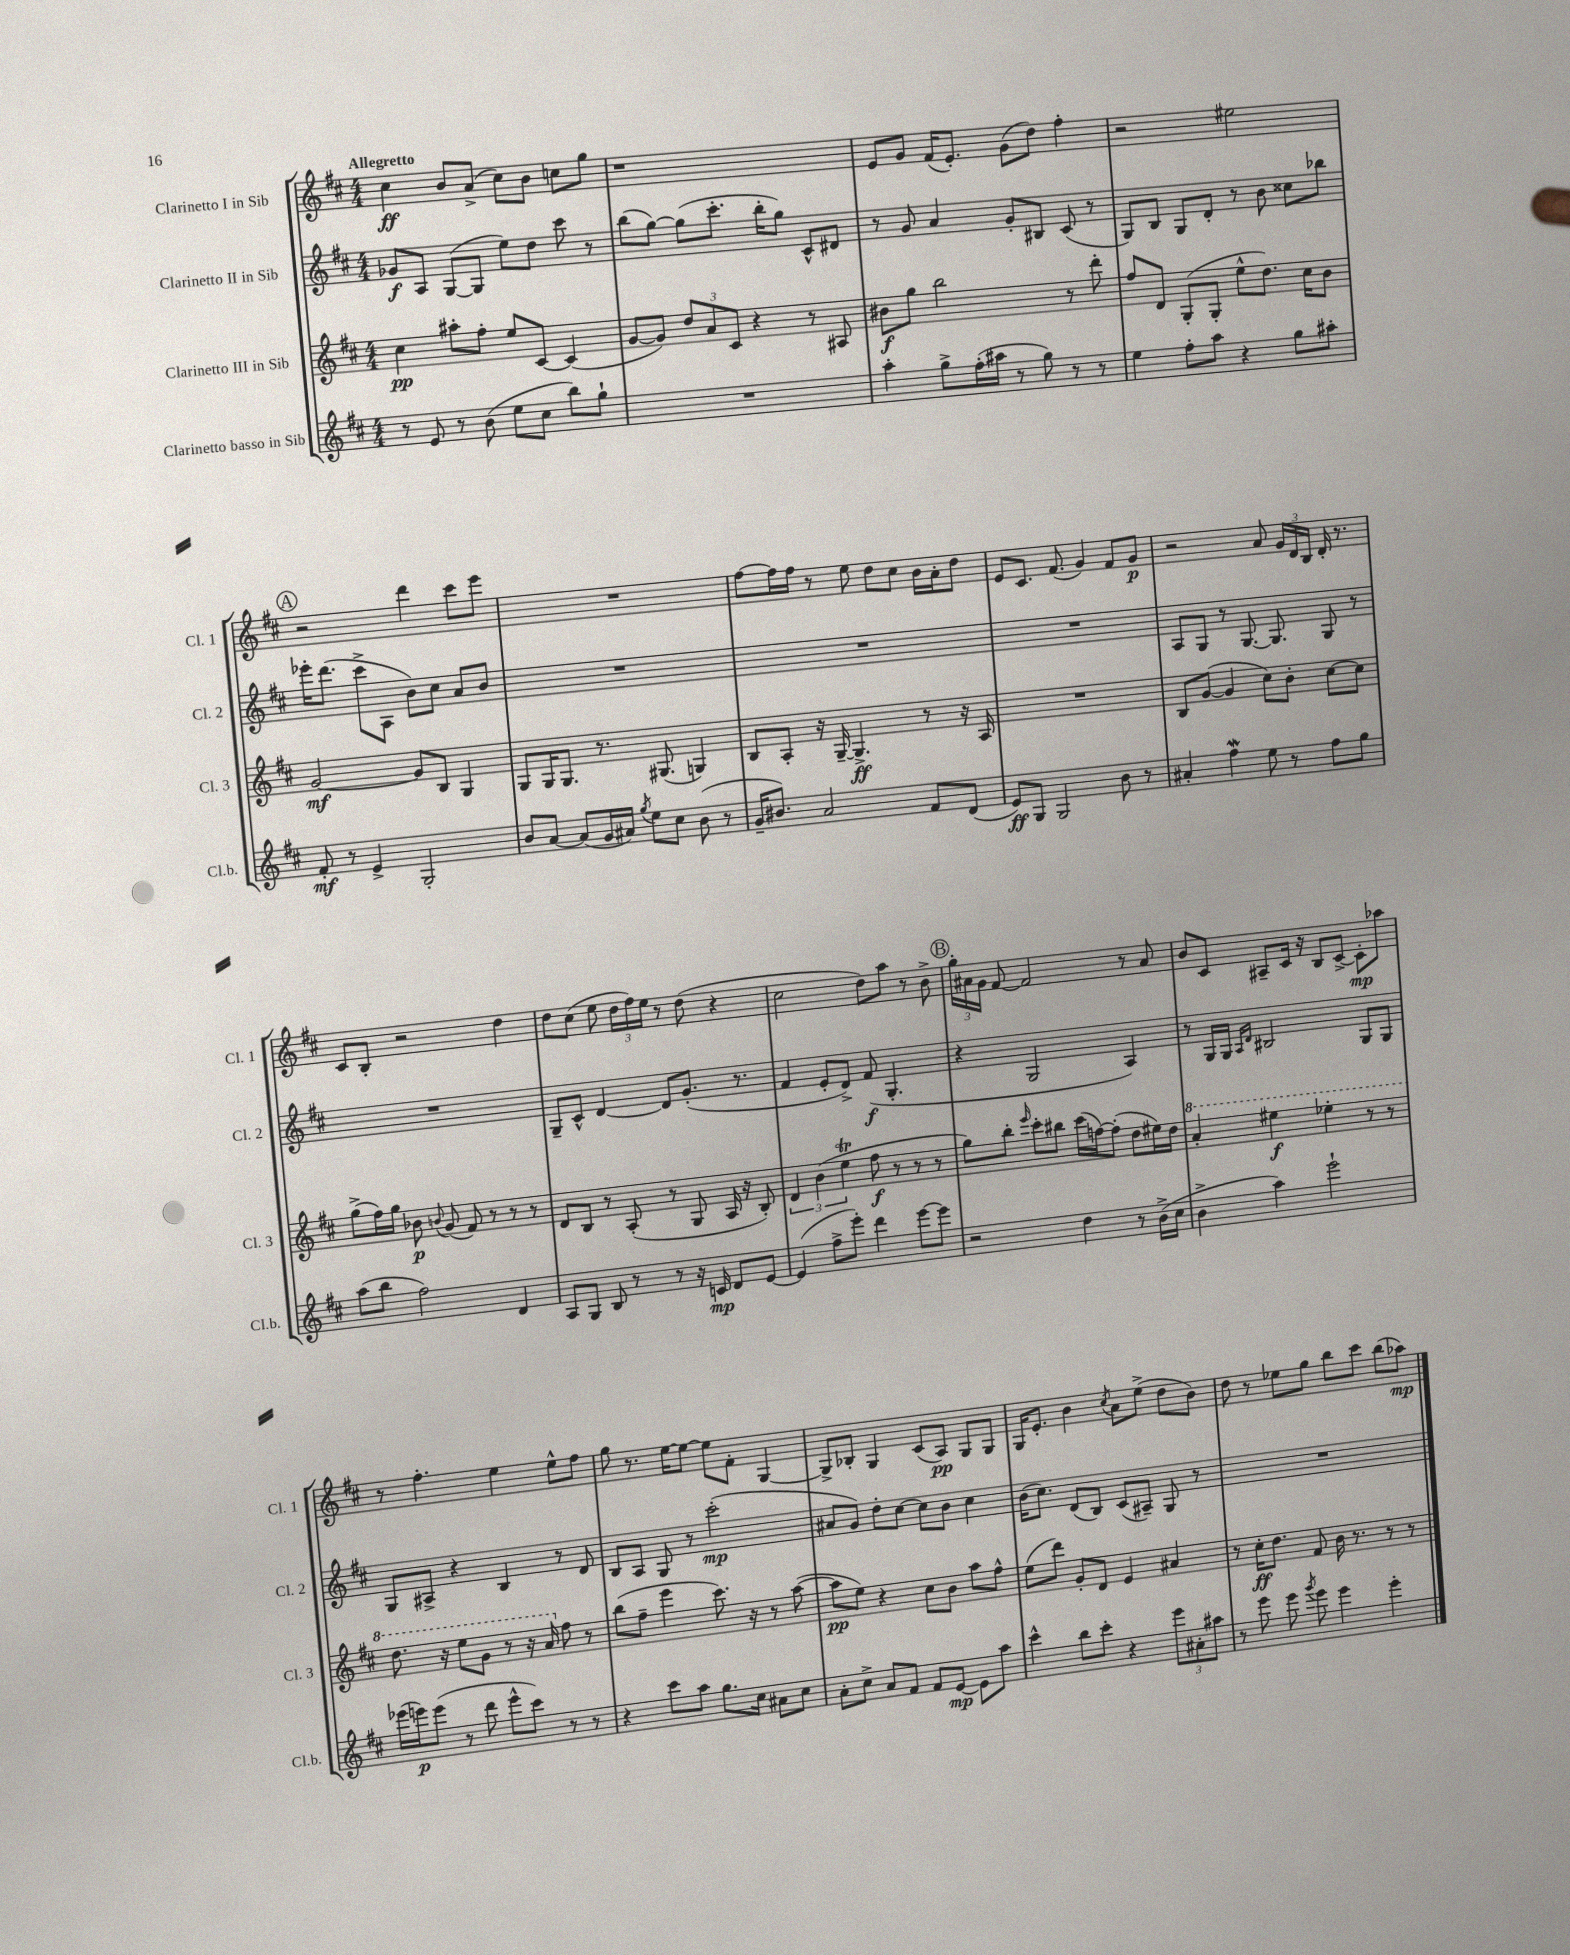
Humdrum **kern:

**kern	**kern	**kern	**kern
*staff4	*staff3	*staff2	*staff1
*clefG2	*clefG2	*clefG2	*clefG2
*k[f#c#]	*k[f#c#]	*k[f#c#]	*k[f#c#]
*M4/4	*M4/4	*M4/4	*M4/4
8r	4cc#	8g-	4cc#
8e	.	8A	.
8r	8aa#'	([8G	8b
(8b	8ff#'	8G]	(8a^
8ee	8ee	8ee)	8cc#)
8cc#	[8c#	8dd	8b
8bb)	(4c#]	8ccc#	8cc
8gg`	.	8r	8gg
=	=	=	=
1r	[8g	(8bb	1r
.	8g])	[8gg)	.
.	12dd	(8gg]	.
.	12a	.	.
.	.	8.ccc#'	.
.	12c#	.	.
.	4r	.	.
.	.	16bb'	.
.	.	8gg)	.
.	8r	8c#^^	.
.	8A#	8d#	.
=	=	=	=
4aa'	8b#	8r	8e
.	8gg	8g	8g
8gg^	2bb	4a	(16f#
.	.	.	8.e')
(16ff#'	.	.	.
16aa#	.	.	.
8r	.	8g'	(8g
8gg)	.	8B#	8dd)
8r	8r	(8c#	4ff#'
8r	8ddd'	8r	.
=	=	=	=
4ee	8ff#	8G)	2r
.	8d	8B	.
8ff#'	(8G'	8G	.
8aa	8G'	8d'	.
4r	8ee^^	8r	2ee#
.	8.dd)	8b	.
8gg	.	8cc##	.
.	16cc#	.	.
8aa#'	8b	8bb-	.
=	=	=	=
8f#'	[2g	16eee-'	2r
.	.	(8.ddd	.
8r	.	.	.
4e^	.	8ccc#^	.
.	.	8A	.
2G'	8g]	8b)	4ddd
.	8B	8cc#	.
.	4G	8a	8ccc#
.	.	8b	8eee
=	=	=	=
8b	8G	1r	1r
[8a	16G	.	.
.	8.G	.	.
(8a]	.	.	.
16g	8.r	.	.
16a#)	.	.	.
8qgg	.	.	.
8ee	.	.	.
.	(8.G#	.	.
8cc#	.	.	.
(8b	4G)	.	.
8r	.	.	.
=	=	=	=
16g~	8B	1r	[8ff#
8.b#)	.	.	.
.	8A'	.	16ff#]
.	.	.	16ff#
2a	16r	.	8r
.	[16G~	.	.
.	4.G^]	.	8ee
.	.	.	8dd
.	.	.	8cc#
8f#	8r	.	16b
.	.	.	16a'
(8d	16r	.	8dd
.	16A	.	.
=	=	=	=
8e)	1r	1r	8e
8G	.	.	8.c#
2G	.	.	.
.	.	.	(8.f#
.	.	.	4g)
8b	.	.	8f#
8r	.	.	8g
=	=	=	=
4a#'	8B	8A	2r
.	([8g	8G	.
4ff#	4g]	8r	.
.	.	[8.G	.
8ee	8cc#)	.	8a
.	.	8.G]	.
8r	8b'	.	24g
.	.	.	24d
.	.	.	24B
8ff#	[8cc#	8G	16d'
.	.	.	8.r
8gg	8cc#]	8r	.
=	=	=	=
(8aa	(8gg^	1r	8c#
8bb	16ff#)	.	8B'
.	16gg	.	.
2ff#)	8b-	.	2r
.	8qqb	.	.
.	(8g	.	.
.	8f#)	.	.
.	8r	.	.
4d	8r	.	4dd
.	8r	.	.
=	=	=	=
8A	8d	8G~	8dd
8G	8B	8c#^^	(8cc#
8B	8r	[4d	8ee
8r	(8A'	.	24dd
.	.	.	24ff#)
.	.	.	24ee
8r	8r	8d]	8r
16r	8G	(8.g'	(8dd
16c	.	.	.
8d	16A	.	4r
.	16r	8.r	.
[8e	8B')	.	.
=	=	=	=
(4e]	6d	4f#	2cc#
.	(6b	.	.
8ff#^	.	8e'	.
.	6ee	.	.
8eee')	.	8d^)	.
4ddd	8ff#	(8f#	8dd)
.	8r	4.G'	8aa
[8eee	8r	.	8r
8eee]	8r	.	8b^
=	=	=	=
2r	8gg)	4r	24gg'
.	.	.	24a#
.	.	.	24g
.	8bb'	.	[8f#
.	16qqeee	.	.
.	8ccc#'	2G	2f#]
.	8bb#	.	.
4dd	(16ccc#	.	.
.	[16ff)	.	.
.	(8ff']	.	.
8r	8dd	4A)	8r
(16b^	16ee#)	.	8a#
16cc#	16dd	.	.
=	=	=	=
4b^	4aa'	8r	8b
.	.	16G	8c#
.	.	16G	.
.	.	16qqA	.
.	.	16qqd	.
4aa)	4eee#	2B#	8A#~
.	.	.	16c#
.	.	.	16r
2eee`	4eee-'	.	8B
.	.	.	[8c#^
.	8r	8G	8c#']
.	8r	8G	8aa-
=	=	=	=
(16eee-	8.ddd	8G	8r
16eee)	.	.	.
(8eee	.	8A#^	4.ff#'
.	16r	.	.
8r	8eee	4r	.
8ddd	8gg	.	.
8eee^^	8r	4B	4ee
8ccc#)	16r	.	.
.	16aa	.	.
8r	8ff#	8r	8ee^^
8r	8r	8d	8ff#
=	=	=	=
4r	(8bb	8B	8gg
.	8ff#~	8A	8.r
8ccc#	4eee	8G	.
.	.	.	[16ee
8aa	.	8r	8ee_
8.gg	8.ccc#)	(2ccc#'	8ee]
.	.	.	8f#'
16cc#	16r	.	.
8a#	8r	.	[4G
8cc#	([8aa	.	.
=	=	=	=
8a'	8aa]	8a#	8G^]
8cc#^	8ee)	8g)	8B-'
8a	4r	8dd'	4G
8f#	.	[8cc#	.
8f#	8cc#	8cc#]	(8c#
[8e	8b	8b	8A)
8e]	8aa	4cc#	8G
8aa	8ff#^^	.	8G
=	=	=	=
4ccc#^^	(8ee	(16b	16G
.	.	8.cc#)	8.e'
.	8ddd)	.	.
8bb	8g'	(8d	4b
8ccc#'	8d	8B)	.
.	.	.	8qcc#
4r	4e	(8c#	8a
.	.	8A#~)	(8ee^
12eee	4a#	8G	8dd
12a#'	.	.	.
.	.	8r	8b)
12aa#	.	.	.
=	=	=	=
8r	8r	1r	8dd
8eee	16cc#'	.	8r
.	8.dd	.	.
8eee	.	.	8ee-
8qggg	.	.	.
8eee	8f#	.	8gg
4eee	16b	.	8bb
.	8.r	.	.
.	.	.	8ccc#
4eee'	8r	.	(8bb
.	8r	.	8aa-)
==	==	==	==
*-	*-	*-	*-
